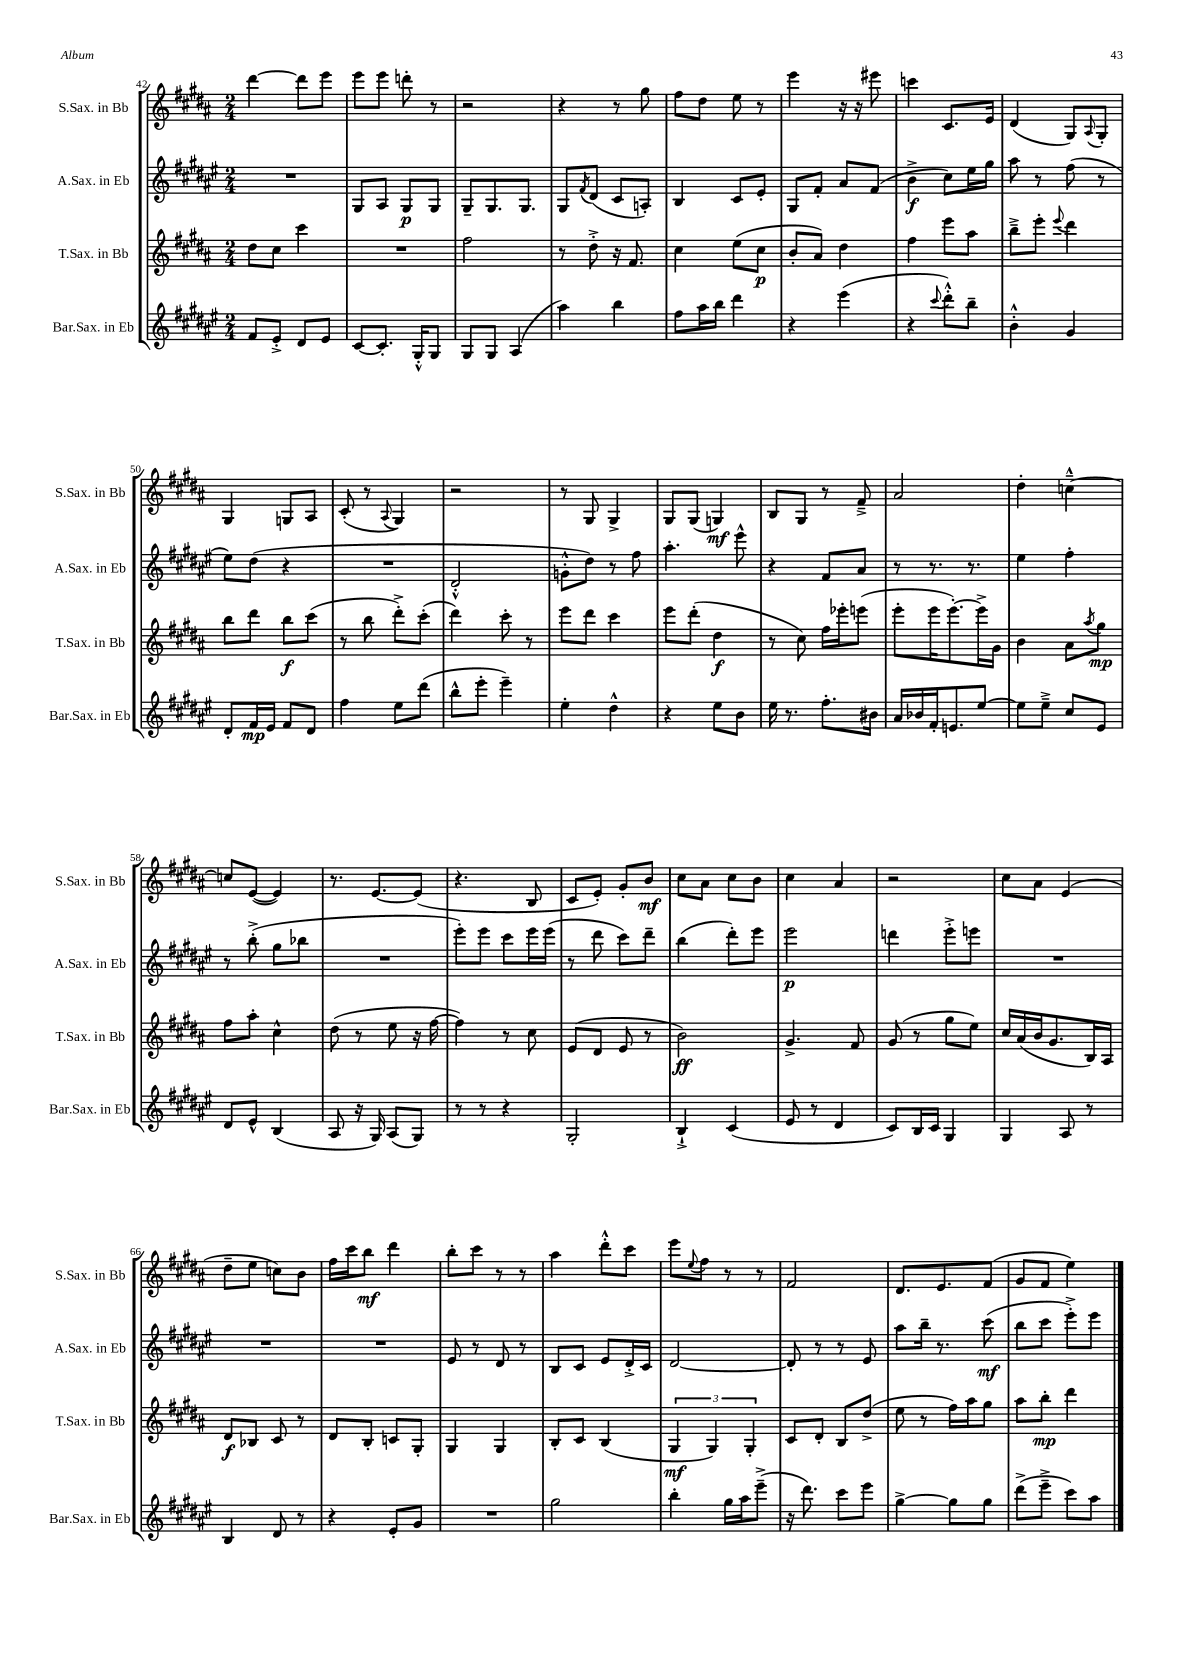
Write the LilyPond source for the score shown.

<<
\new StaffGroup <<
\new Staff = "s0" \with { instrumentName = "S.Sax. in Bb" shortInstrumentName = "S.Sax. in Bb" } {
    \clef treble \key b \major \numericTimeSignature \time 2/4
    dis'''4~ dis'''8 e'''8 |
    e'''8 e'''8 d'''8-. r8 |
    r2 |
    r4 r8 gis''8 |
    fis''8 dis''8 e''8 r8 |
    e'''4 r16 r16 eis'''8 |
    c'''4 cis'8. e'16 |
    dis'4( gis8) \appoggiatura { ais8 } gis8-. |
    gis4 g8 ais8 |
    cis'8-.( r8 \appoggiatura { ais8 } gis4) |
    r2 |
    r8 gis8 gis4-> |
    gis8 gis8( g4\mf) |
    b8 gis8 r8 fis'8---> |
    ais'2 |
    dis''4-. c''4~---^ |
    c''8 e'8~( e'4) |
    r8. e'8.~ e'8( |
    r4. b8 |
    cis'8 e'8-.) gis'8-. b'8\mf |
    cis''8 ais'8 cis''8 b'8 |
    cis''4 ais'4 |
    r2 |
    cis''8 ais'8 e'4( |
    dis''8-- e''8 c''8) b'8 |
    fis''16 cis'''16 b''8\mf dis'''4 |
    b''8-. cis'''8 r8 r8 |
    ais''4 dis'''8-.-^ cis'''8 |
    e'''8 \appoggiatura { e''8 } fis''8 r8 r8 |
    fis'2 |
    dis'8. e'8. fis'8( |
    gis'8 fis'8 e''4) \bar "|." |
}
\new Staff = "s1" \with { instrumentName = "A.Sax. in Eb" shortInstrumentName = "A.Sax. in Eb" } {
    \clef treble \key fis \major \numericTimeSignature \time 2/4
    R2 |
    gis8 ais8 gis8\p gis8 |
    gis8-- gis8. gis8. |
    gis8 \acciaccatura { fis'8 } dis'8( cis'8 a8-.) |
    b4 cis'8 eis'8-. |
    gis8 fis'8-. ais'8 fis'8( |
    b'4->\f cis''8) eis''16 gis''16 |
    ais''8 r8 fis''8( r8 |
    eis''8) dis''8( r4 |
    R2 |
    dis'2-.-^ |
    g'8-.-^ dis''8) r8 fis''8 |
    ais''4.-. eis'''8-^ |
    r4 fis'8 ais'8 |
    r8 r8. r8. |
    eis''4 fis''4-. |
    r8 b''8-.->( gis''8 bes''8 |
    R2 |
    eis'''8-.) eis'''8 cis'''8 eis'''16 eis'''16( |
    r8 dis'''8 cis'''8) dis'''8-- |
    b''4( dis'''8-.) eis'''8 |
    eis'''2\p |
    d'''4 eis'''8-.-> e'''8 |
    R2 |
    R2 |
    R2 |
    eis'8 r8 dis'8 r8 |
    b8 cis'8 eis'8 dis'16-.-> cis'16 |
    dis'2~ |
    dis'8-. r8 r8 eis'8 |
    ais''8 b''16-- r8. cis'''8\mf( |
    b''8 cis'''8 eis'''8-.->) eis'''8 \bar "|." |
}
\new Staff = "s2" \with { instrumentName = "T.Sax. in Bb" shortInstrumentName = "T.Sax. in Bb" } {
    \clef treble \key b \major \numericTimeSignature \time 2/4
    dis''8 cis''8 cis'''4 |
    R2 |
    fis''2 |
    r8 dis''8-.-> r16 fis'8. |
    cis''4 e''8( cis''8\p |
    b'8-. ais'8) dis''4 |
    fis''4 e'''8 ais''8 |
    b''8---> e'''8-. \appoggiatura { e'''8 } dis'''4 |
    b''8 dis'''8 b''8\f cis'''8( |
    r8 b''8 dis'''8-.->) cis'''8-.( |
    dis'''4) cis'''8-. r8 |
    e'''8 dis'''8 cis'''4 |
    e'''8 dis'''8-.( dis''4\f |
    r8 cis''8) fis''16 ees'''16-. e'''8( |
    e'''8-. e'''16 e'''8.~-.) e'''16-> gis'16 |
    b'4 ais'8 \acciaccatura { ais''8 } gis''8\mp |
    fis''8 ais''8-. cis''4-^ |
    dis''8( r8 e''8 r16 fis''16~ |
    fis''4) r8 cis''8 |
    e'8( dis'8 e'8 r8 |
    b'2\ff) |
    gis'4.-> fis'8 |
    gis'8( r8 gis''8 e''8) |
    cis''16 ais'16( b'16 gis'8. b16) ais16 |
    dis'8\f bes8 cis'8 r8 |
    dis'8 b8-. c'8 gis8-. |
    gis4 gis4 |
    b8-. cis'8 b4( |
    \tuplet 3/2 { gis4\mf gis4) gis4-. } |
    cis'8 dis'8-. b8 dis''8->( |
    e''8 r8 fis''16) ais''16 gis''8 |
    ais''8 b''8-.\mp dis'''4 \bar "|." |
}
\new Staff = "s3" \with { instrumentName = "Bar.Sax. in Eb" shortInstrumentName = "Bar.Sax. in Eb" } {
    \clef treble \key fis \major \numericTimeSignature \time 2/4
    fis'8 eis'8-.-> dis'8 eis'8 |
    cis'8~ cis'8.-. gis16-.-^ gis8 |
    gis8 gis8 ais4( |
    ais''4) b''4 |
    fis''8 ais''16 b''16 dis'''4 |
    r4 eis'''4( |
    r4 \appoggiatura { cis'''8 } dis'''8-.-^) b''8-- |
    b'4-.-^ gis'4 |
    dis'8-. fis'16\mp eis'16 fis'8 dis'8 |
    fis''4 eis''8 dis'''8( |
    b''8-^ eis'''8-. eis'''4--) |
    eis''4-. dis''4-^ |
    r4 eis''8 b'8 |
    eis''16 r8. fis''8.-. bis'16 |
    ais'16 bes'16 fis'16-. e'8. eis''8~ |
    eis''8 eis''8---> cis''8 eis'8 |
    dis'8 eis'8-^ b4( |
    ais8 r16 gis16) ais8( gis8) |
    r8 r8 r4 |
    gis2-. |
    b4-!-> cis'4( |
    eis'8 r8 dis'4 |
    cis'8) b16 cis'16 gis4 |
    gis4 ais8 r8 |
    b4 dis'8 r8 |
    r4 eis'8-. gis'8 |
    R2 |
    gis''2 |
    b''4-. gis''16 ais''16 eis'''8--->( |
    r16 dis'''8.) cis'''8 eis'''8 |
    gis''4~-> gis''8 gis''8 |
    dis'''8->( eis'''8---> cis'''8) ais''8 \bar "|." |
}
>>
>>
\layout { \context { \Score currentBarNumber = #42 } }
